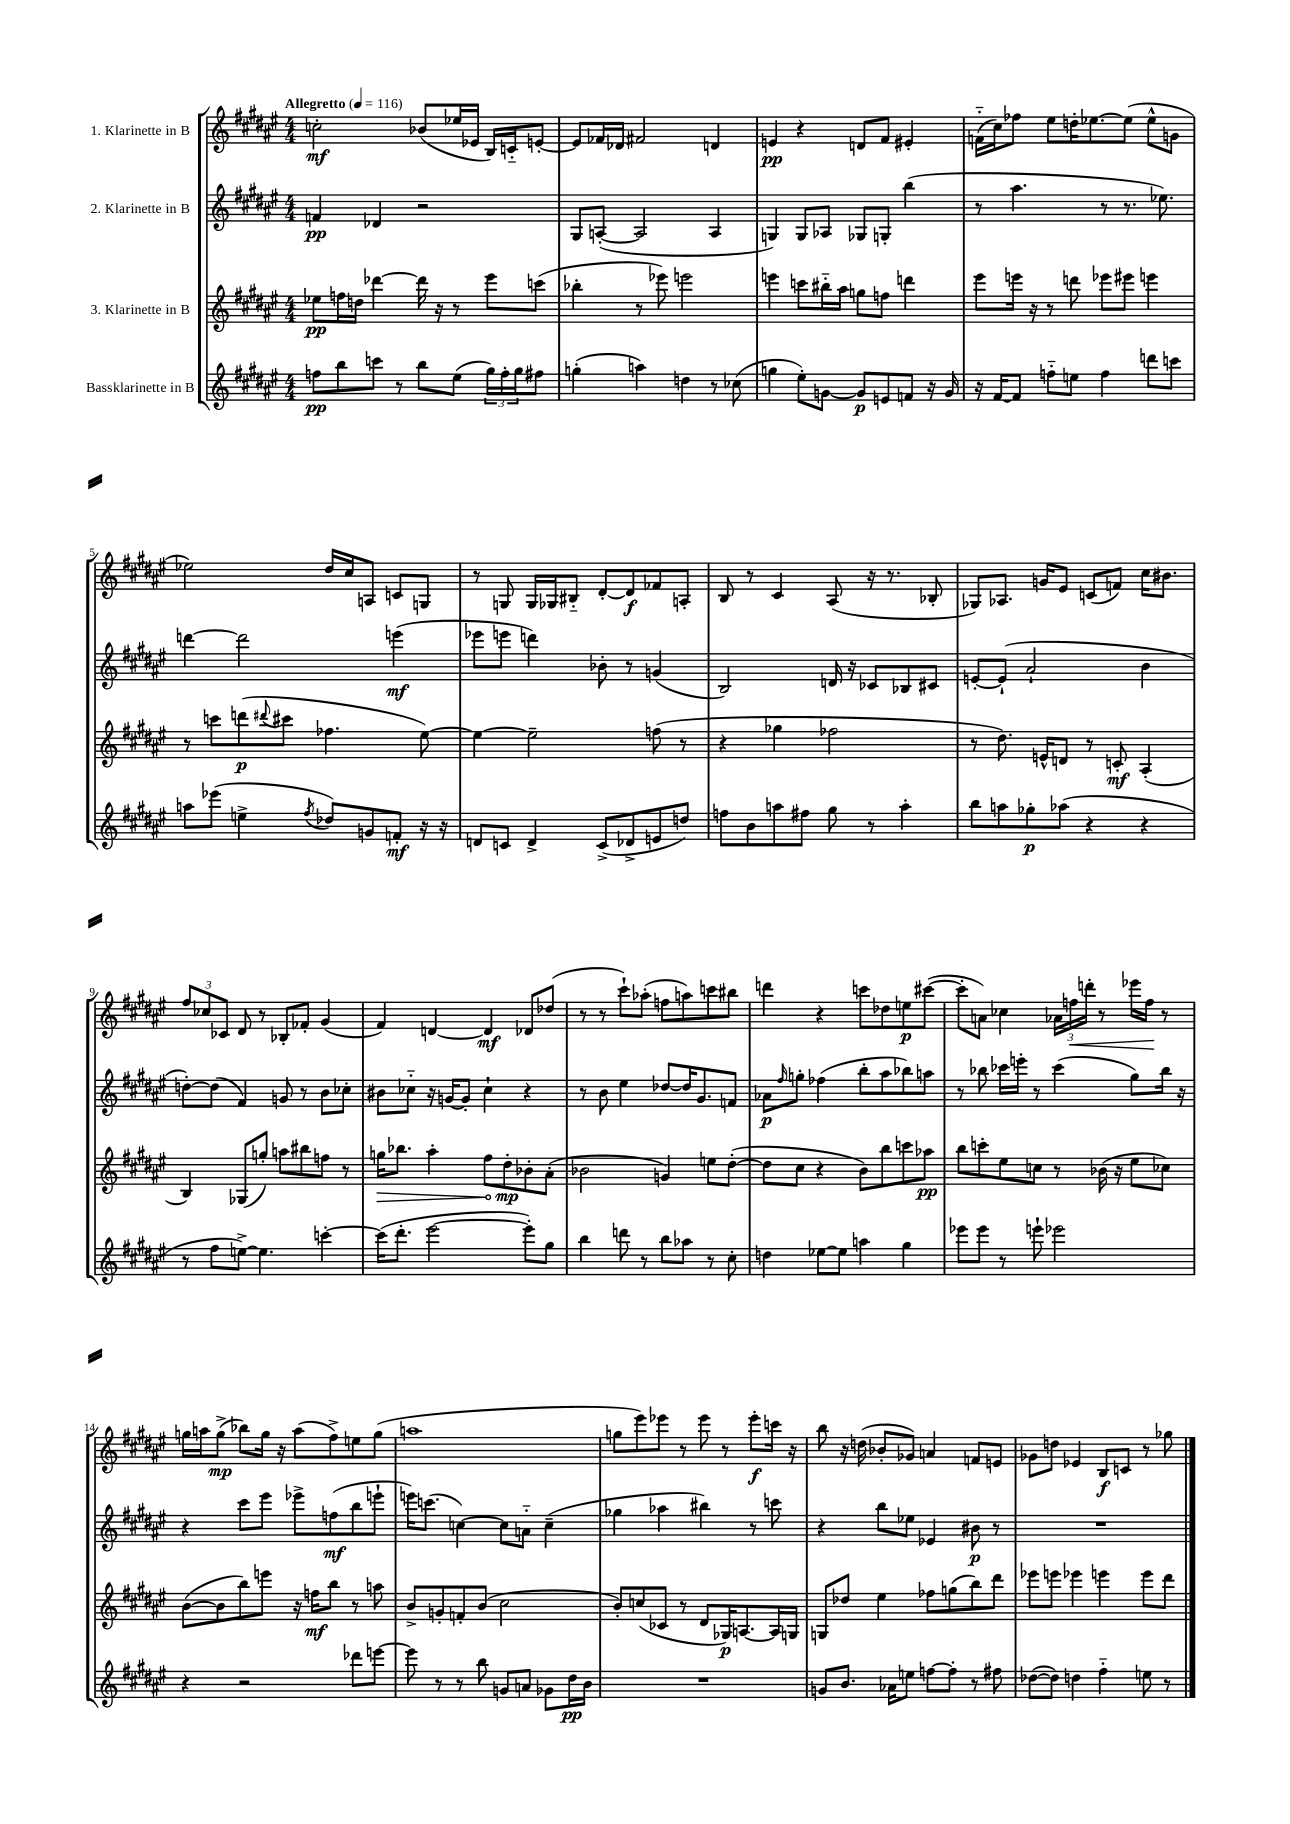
<<
\new StaffGroup <<
\new Staff = "s0" \with { instrumentName = "1. Klarinette in B" } {
    \clef treble \key fis \major \numericTimeSignature \time 4/4 \tempo "Allegretto" 4 = 116
    c''2-.\mf bes'8( ees''16 ees'16 b16) c'16-_ e'8~-. |
    e'8 fes'16 des'16 fis'2 d'4 |
    e'4\pp r4 d'8 fis'8 eis'4-. |
    f'16-_( cis''16) fes''8 eis''8 d''16-. ees''8.~ ees''8( ees''8-^ g'8 |
    ees''2) dis''16 cis''16 a8 c'8 g8 |
    r8 g8 g16 ges16 bis8-_ dis'8~-. dis'8\f fes'8 a8-. |
    b8 r8 cis'4 ais8( r16 r8. bes8-. |
    ges8) aes8. g'16 eis'8 c'8( f'8) cis''16 bis'8. |
    \tuplet 3/2 { fis''8 ces''8 ces'8 } dis'8 r8 bes8-. fes'8-. gis'4( |
    fis'4) d'4~ d'4\mf des'8 des''8( |
    r8 r8 cis'''8-!) aes''8-.( f''8 a''8) c'''8 bis''8 |
    d'''4 r4 c'''8 des''8 e''8\p cis'''8~( |
    cis'''8-. a'8) ces''4 \tuplet 3/2 { aes'16 f''16\< d'''16-. } r8 ees'''16 f''16\! r8 |
    g''16 a''16 g''8->\mp( bes''8) g''16 r16 a''8( fis''8->) e''8 g''8( |
    a''1 |
    g''8 eis'''8) ees'''8 r8 ees'''8 r8 ees'''8-.\f c'''16 r16 |
    b''8 r16 d''16( bes'8-. ges'8) a'4 f'8 e'8 |
    ges'8 d''8 ees'4 b8\f c'8 r8 ges''8 \bar "|." |
}
\new Staff = "s1" \with { instrumentName = "2. Klarinette in B" } {
    \clef treble \key fis \major \numericTimeSignature \time 4/4
    f'4\pp des'4 r2 |
    gis8 a8~-.( a2 a4 |
    g4) g8 aes8 ges8 g8-. b''4( |
    r8 ais''4. r8 r8. ees''8.) |
    d'''4~ d'''2 e'''4\mf( |
    ees'''8 e'''8 d'''4) bes'8-. r8 g'4( |
    b2) d'16 r16 ces'8 bes8 cis'8 |
    e'8~-. e'8-!( ais'2-! b'4 |
    d''8~-.) d''8( fis'4) g'8 r8 b'8 ces''8-. |
    bis'8 ces''8-_ r16 g'16~ g'8-. ces''4-! r4 |
    r8 b'8 eis''4 des''8~ des''16 gis'8. f'8 |
    aes'8\p \grace { fis''16 } g''8-. fes''4( b''8-. ais''8 bes''8) a''8 |
    r8 bes''8 ces'''16 e'''16-. r8 ces'''4( gis''8) bes''16 r16 |
    r4 cis'''8 eis'''8 ees'''8-> f''8\mf( b''8 e'''8-! |
    e'''16) c'''8.( c''4~) c''8 a'8-_ c''4--( |
    ges''4 aes''4 bis''4) r8 c'''8 |
    r4 b''8 ees''8 ees'4 bis'8\p r8 |
    R1 \bar "|." |
}
\new Staff = "s2" \with { instrumentName = "3. Klarinette in B" } {
    \clef treble \key fis \major \numericTimeSignature \time 4/4
    ees''8\pp f''16 d''16 des'''4~ des'''16 r16 r8 eis'''8 c'''8( |
    bes''4-. r8 ees'''8) e'''2 |
    e'''4 c'''8 bis''16-_ ais''16 g''8 f''8 d'''4 |
    eis'''8 e'''16 r16 r8 d'''8 ees'''8 eis'''8 e'''4 |
    r8 c'''8 d'''8\p( \appoggiatura { dis'''8 } cis'''8 fes''4. eis''8~) |
    eis''4~ eis''2-- f''8( r8 |
    r4 ges''4 fes''2 |
    r8 dis''8.) e'16-^ d'8 r8 c'8-.\mf ais4-.( |
    b4) ges8( g''8-.) a''8 bis''8 f''8 r8 |
    \once \override Hairpin.circled-tip = ##t g''16\> bes''8. ais''4-. fis''8 dis''8-.\mp\! bes'8-. ais'8-.( |
    bes'2 g'4) e''8 dis''8~-.( |
    dis''8 cis''8 r4 b'8) b''8 c'''8 aes''8\pp |
    b''8 c'''8-. eis''8 c''8 r8 bes'16( r16 eis''8 ces''8) |
    b'8~( b'8 b''8) e'''8 r16 f''16\mf b''8 r8 a''8 |
    b'8-> g'8-. f'8-. b'8( cis''2 |
    b'8-.) c''8( ces'8 r8 dis'8 ges16\p) a8.~ a16 g16 |
    g8 des''8 eis''4 fes''8 g''8( b''8) dis'''8 |
    ees'''8 e'''8 ees'''4 e'''4 e'''8 dis'''8 \bar "|." |
}
\new Staff = "s3" \with { instrumentName = "Bassklarinette in B" } {
    \clef treble \key fis \major \numericTimeSignature \time 4/4
    f''8\pp b''8 c'''8 r8 b''8 eis''8( \tuplet 3/2 { gis''16) f''16-. gis''16 } fis''8 |
    g''4-.( a''4) d''4 r8 ces''8( |
    g''4 eis''8-.) g'8~ g'8\p e'8 f'8 r16 g'16 |
    r16 fis'16~ fis'8 f''8-_ e''8 f''4 d'''8 c'''8 |
    a''8 ees'''8( e''4-> \acciaccatura { fis''8 } des''8) g'8 f'8-.\mf r16 r16 |
    d'8 c'8 d'4-> c'8->( des'8-> e'8 d''8) |
    f''8 b'8 a''8 fis''8 gis''8 r8 a''4-. |
    b''8 a''8 ges''8-.\p aes''8( r4 r4 |
    r8 fis''8 e''8~->) e''4. c'''4~-. |
    c'''16( dis'''8.-. eis'''2~ eis'''8-.) gis''8 |
    b''4 d'''8 r8 b''8 aes''8 r8 cis''8-. |
    d''4 ees''8~ ees''8 a''4 gis''4 |
    ees'''8 ees'''8 r8 e'''8-! ees'''2 |
    r4 r2 des'''8 e'''8~ |
    e'''8 r8 r8 b''8 g'8 a'8 ges'8 dis''16\pp b'16 |
    R1 |
    g'8 b'8. aes'16 e''8 f''8~ f''8-. r8 fis''8 |
    des''8~( des''8) d''4 fis''4-_ e''8 r8 \bar "|." |
}
>>
>>
